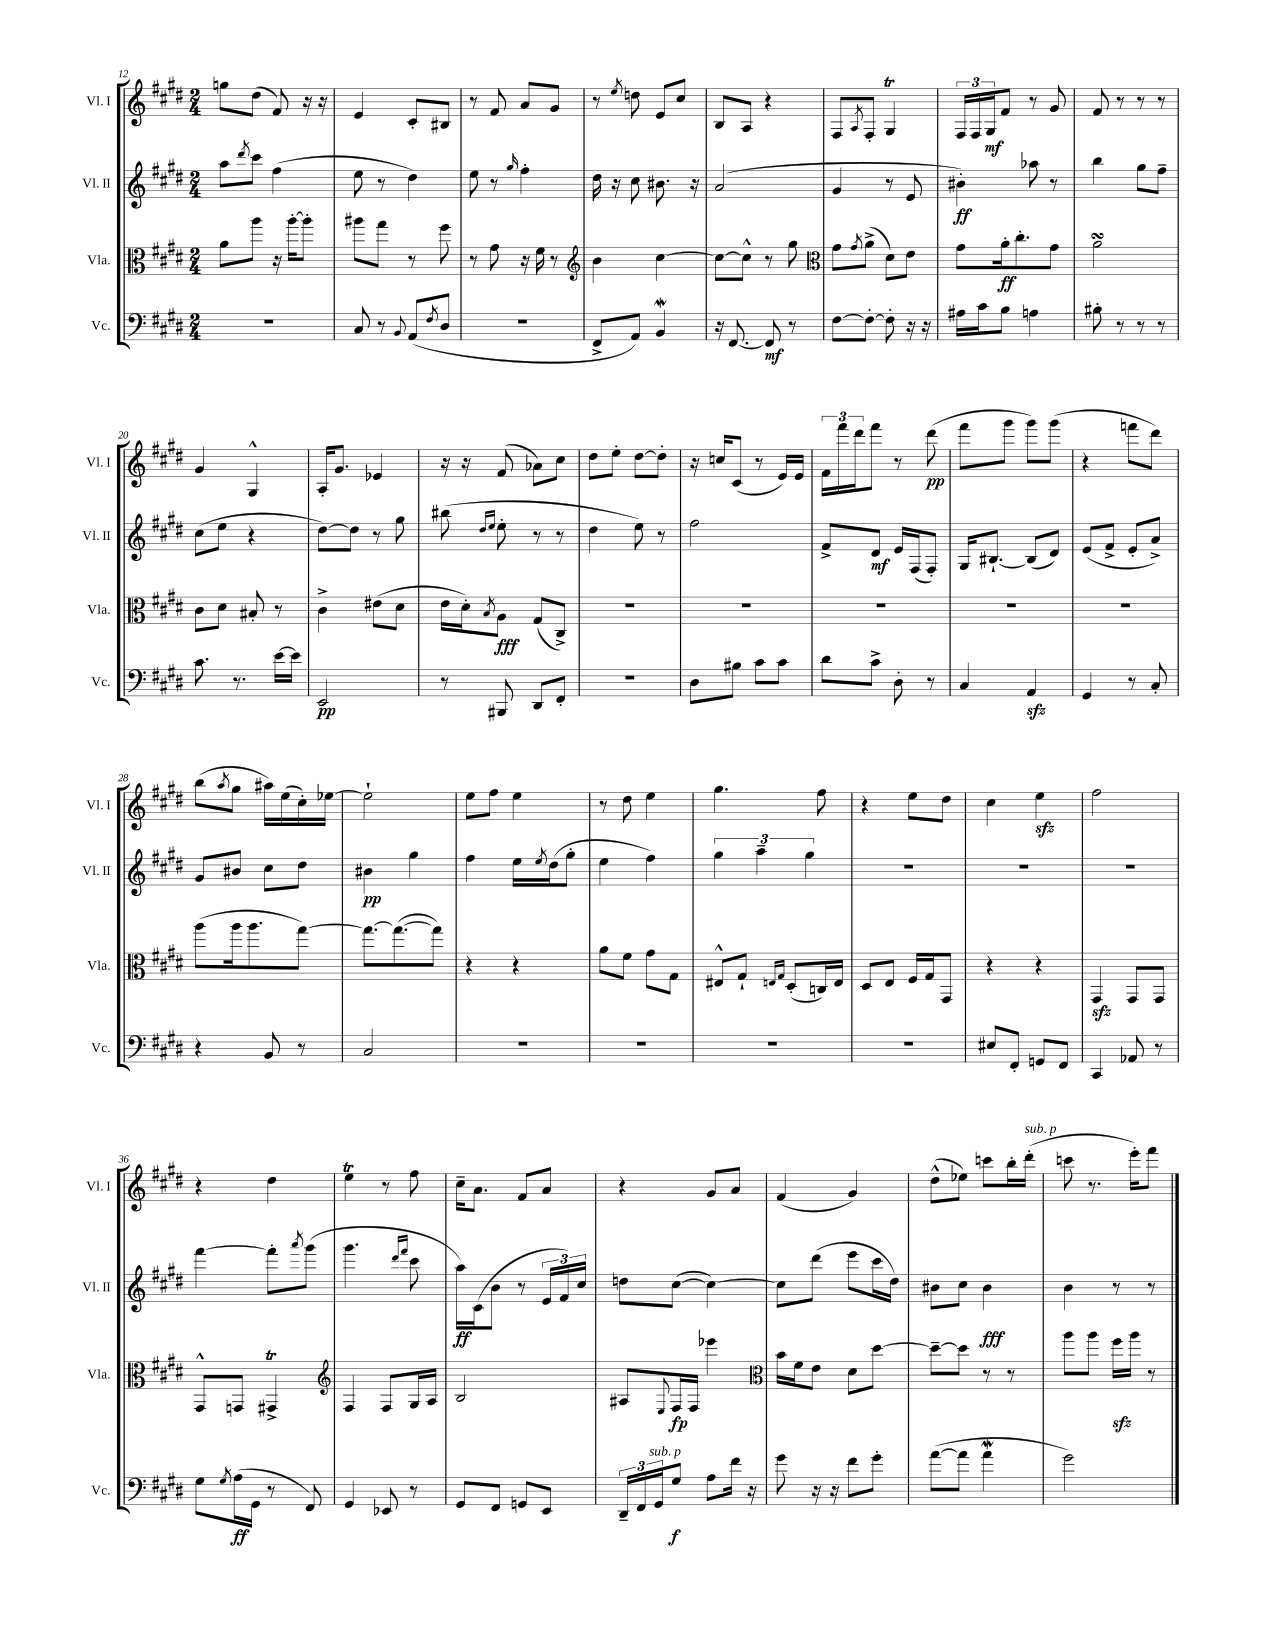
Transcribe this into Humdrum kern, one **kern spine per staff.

**kern	**kern	**kern	**kern
*staff4	*staff3	*staff2	*staff1
*clefF4	*clefC3	*clefG2	*clefG2
*k[f#c#g#d#]	*k[f#c#g#d#]	*k[f#c#g#d#]	*k[f#c#g#d#]
*M2/4	*M2/4	*M2/4	*M2/4
2r	8a\L	8aa\L	8gg\L
.	.	8qddd#/	.
.	8aa\J	8ccc#\J	(8dd#\J
.	16r	(4ff#\	8f#/)
.	[16aa'\LK	.	.
.	8aa'\]J	.	16r
.	.	.	16r
=	=	=	=
8C#/	8aa#\L	8ee\	4e/
8r	8gg#\J	8r	.
8qqBB/	.	.	.
(8AA/L	8r	4dd#\)	8c#'/L
8qF#/	.	.	.
8D#/J	8ff#\	.	8B#/J
=	=	=	=
2r	8r	8ee\	8r
.	8g#\	8r	8f#/
.	.	16qqgg#/	.
.	16r	4ff#'\	8a/L
.	16f#\	.	.
.	8r	.	8g#/J
=	=	=	=
*	*clefG2	*	*
8FF#^/L	4b\	16dd#\	8r
.	.	16r	.
.	.	.	8qee/
8AA/J)	.	8cc#\	8dd\
4BB/	[4cc#\	8.b#\	8e/L
.	.	.	8cc#/J
.	.	16r	.
=	=	=	=
16r	8cc#\_L	(2a/	8B/L
[8.FF#/	.	.	.
.	8cc#^^\]J	.	8A/J
8FF#/]	8r	.	4r
8r	8gg#\	.	.
=	=	=	=
*	*clefC3	*	*
[8F#\L	8g#\L	4g#/	8F#/L
.	8qg#/	.	8qA/
8F#'\_J	(8a^\J	.	8F#'/J
8F#'\]	8d#\L)	8r	4G#/
16r	8e\J	8e/	.
16r	.	.	.
=	=	=	=
16A#\LL	8g#\L	4b#'\)	24F#/LL
.	.	.	24F#/
16c#\J	.	.	.
.	.	.	24G#/J
8B\J	16a'\k	.	8f#/J
.	8.cc#'\	.	.
4A\	.	8aa-\	8r
.	8g#\J	8r	8g#/
=	=	=	=
8B#'\	2a\	4bb\	8f#/
8r	.	.	8r
8r	.	8gg#\L	8r
8r	.	8ff#~\J	8r
=	=	=	=
8.c#\	8c#\L	(8cc#\L	4g#/
.	8d#\J	8ee\J	.
8.r	.	.	.
.	8B#'/	4r	4G#^^/
[16e\LL	8r	.	.
16e\]JJ	.	.	.
=	=	=	=
2EE/	4c#^\	[8dd#\L)	16A'/LK
.	.	.	8.g#/J
.	.	8dd#\]J	.
.	(8e#\L	8r	4e-/
.	8d#\J	8gg#\	.
=	=	=	=
8r	16e\LL	(8bb#\	16r
.	16d#'\J)	.	16r
.	.	16qqdd#/LL	.
.	8qB/	16qqee/JJ	.
8BBB#/	8A\J	8ee'\	(8f#/
8DD#/L	(8G#/L	8r	8a-\L)
8FF#'/J	8C#^/J)	8r	8cc#\J
=	=	=	=
2r	2r	4dd#\	8dd#\L
.	.	.	8ee'\J
.	.	8ee\)	[8dd#\L
.	.	8r	8dd#'\]J
=	=	=	=
8D#\L	2r	2ff#\	16r
.	.	.	16cc/LK
8B#\J	.	.	(8c#/J
8c#\L	.	.	8r
8c#\J	.	.	16e/LL)
.	.	.	16e/JJ
=	=	=	=
8d#\L	2r	8f#^/L	24f#\LL
.	.	.	24fff#\
.	.	.	24ddd#\J
8c#^\J	.	8d#/J	8fff#\J
8D#'\	.	16e/LL	8r
.	.	(16F#/J	.
8r	.	8F#'/J)	(8ddd#\
=	=	=	=
4C#/	2r	16G#/LK	8fff#\L
.	.	[8.B#`/J	.
.	.	.	8ggg#\J
4AA/	.	(8B#/]L	8ggg#\L)
.	.	8d#/J)	(8ggg#\J
=	=	=	=
4GG#/	2r	(8e/L	4r
.	.	8f#^/J	.
8r	.	8e'/L	8fff\L
8C#'/	.	8a^/J)	8ddd#\J)
=	=	=	=
4r	(8aa\L	8g#/L	(8bb\L
.	.	.	8qaa/
.	16aa\k	8b#/J	8gg#\J
.	8.aa\	.	.
8BB/	.	8cc#\L	16aa#\LL)
.	.	.	(16ee\
8r	[8gg#\J)	8dd#\J	16cc#'\)
.	.	.	[16ee-\JJ
=	=	=	=
2C#/	8.gg#\_L	4b#\	2ee-`\]
.	(8.gg#\_	.	.
.	.	4gg#\	.
.	8gg#\]J)	.	.
=	=	=	=
2r	4r	4ff#\	8ee\L
.	.	.	8ff#\J
.	4r	16ee\LL	4ee\
.	.	8qee/	.
.	.	(16dd#\J	.
.	.	8gg#'\J	.
=	=	=	=
2r	8a\L	4ee\	8r
.	8f#\J	.	8dd#\
.	8g#\L	4ff#\)	4ee\
.	8G#\J	.	.
=	=	=	=
2r	8E#^^/L	6gg#\	4.gg#\
.	8G#`/J	.	.
.	.	6aa~\	.
.	16qqE/LL	.	.
.	16qqG#/JJ	.	.
.	(8D#'/L	.	.
.	.	6gg#\	.
.	16C/L)	.	8ff#\
.	16E/JJ	.	.
=	=	=	=
2r	8D#/L	2r	4r
.	8E/J	.	.
.	16F#/LL	.	8ee\L
.	16G#/J	.	.
.	8GG#/J	.	8dd#\J
=	=	=	=
8E#/L	4r	2r	4cc#\
8FF#'/J	.	.	.
8GG/L	4r	.	4ee\
8FF#/J	.	.	.
=	=	=	=
4CC#/	4GG#/	2r	2ff#\
8AA-/	8GG#/L	.	.
8r	8GG#/J	.	.
=	=	=	=
8G#\L	8GG#^^/L	[4fff#\	4r
8qG#/	.	.	.
(16A\L	8GG/J	.	.
16GG#\JJ	.	.	.
8r	4GG#^/	8fff#'\]L	4dd#\
.	.	8qaaa/	.
8FF#/)	.	(8ggg#\J	.
=	=	=	=
*	*clefG2	*	*
4GG#/	4F#/	4.ggg#\	4ee\
8EE-/	8F#/L	.	8r
.	.	16qqddd#/LL	.
.	.	16qqfff#/JJ	.
8r	16G#/L	8ccc#\	8ff#\
.	16A/JJ	.	.
=	=	=	=
8GG#/L	2B/	16aa\LL)	16cc#~\LK
.	.	(16c#\J	8.a\J
8FF#/J	.	8b\J	.
8GG/L	.	8r	8f#/L
8EE/J	.	24e/LL	8a/J
.	.	24f#/)	.
.	.	24cc#/JJ	.
=	=	=	=
24DD#~/LL	8A#/L	8dd\L	4r
24FF#/	.	.	.
24GG#/J	.	.	.
.	8qqE/	.	.
8G#/J	16F#/L	([8cc#\J	.
.	16F#/JJ	.	.
8A\L	4eee-\	4cc#\_)	8g#/L
16f#\Jk	.	.	8a/J
16r	.	.	.
=	=	=	=
*	*clefC3	*	*
8g#\	16b\LL	8cc#\]L	(4f#/
.	16f#\J	.	.
16r	8e\J	(8ddd#\J	.
16r	.	.	.
8f#\L	8d#\L	8eee\L	4g#/)
8g#'\J	[8dd#\J	16ccc#\L	.
.	.	16dd#\JJ)	.
=	=	=	=
([8a\L	8dd#~\_L	8b#\L	(8dd#^^\L
8a\]J	8dd#\]J	8cc#\J	8ee-\J)
4a\	8r	4b#\	8ccc\L
.	8r	.	16bb'\L
.	.	.	(16ddd#'\JJ
=	=	=	=
2g#\)	8aa\L	4b\	8ccc\
.	8aa\J	.	8.r
.	16ff#\LL	8r	.
.	16aa\JJ	.	16eee'\LK)
.	8r	8r	8fff#\J
==	==	==	==
*-	*-	*-	*-
